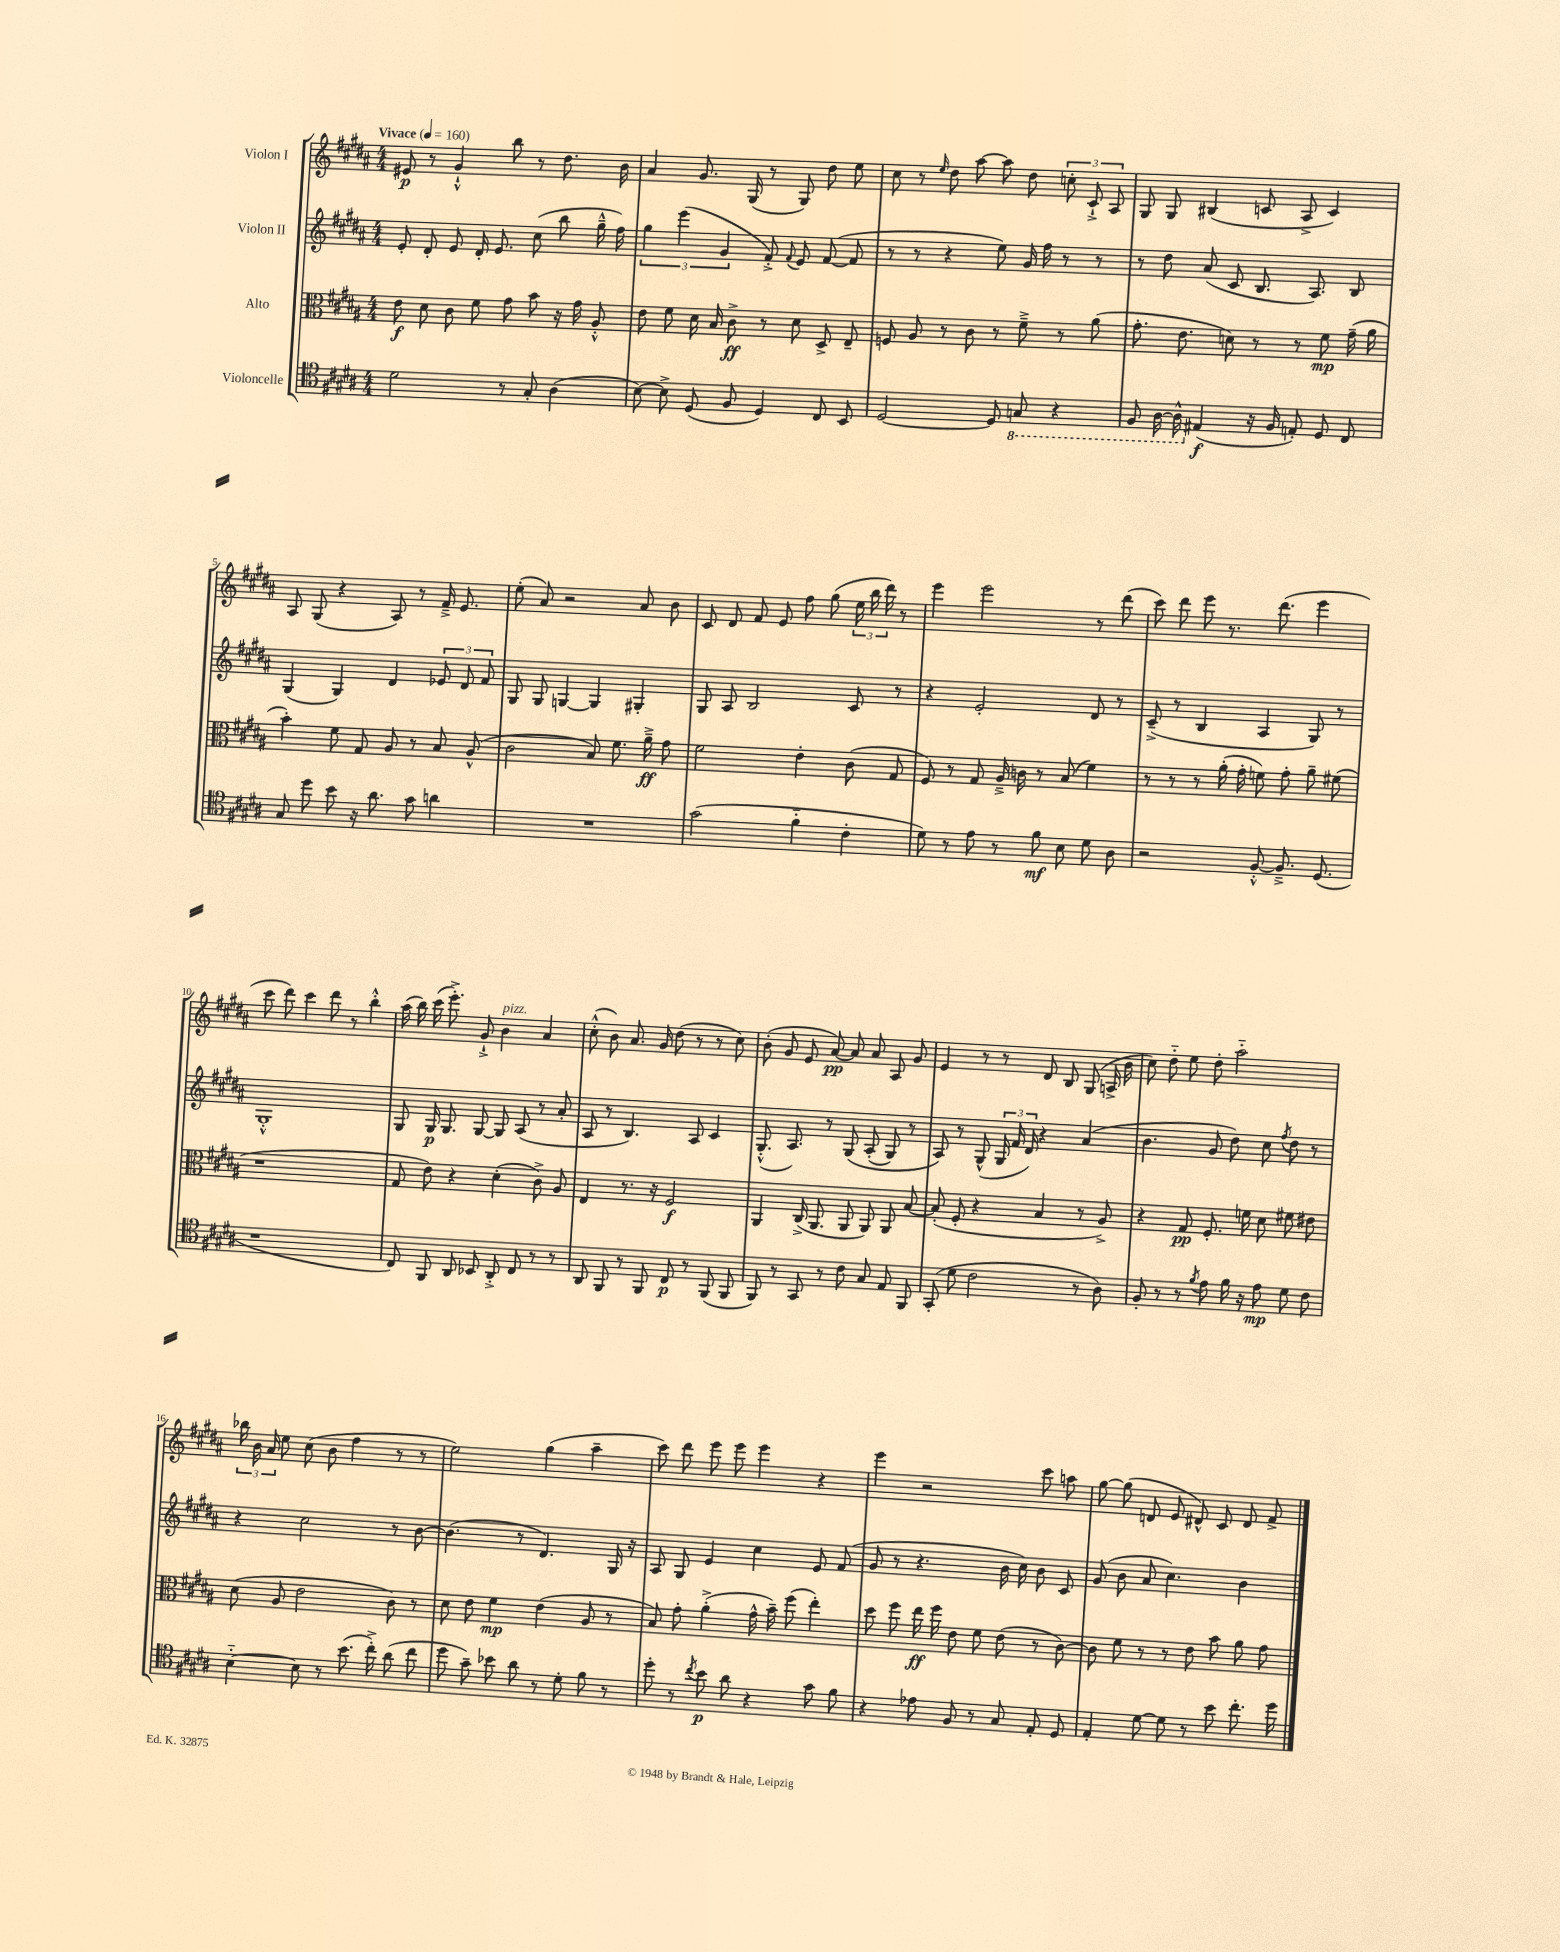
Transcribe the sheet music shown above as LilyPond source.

<<
\new StaffGroup <<
\new Staff = "s0" \with { instrumentName = "Violon I" } {
    \clef treble \key b \major \numericTimeSignature \time 4/4 \tempo "Vivace" 4 = 160
    \autoBeamOff eis'8\p r8 gis'4-!-^ b''8 r8 dis''8. b'16 |
    ais'4 gis'8. gis16( r8 gis8) dis''8 e''8 |
    cis''8 r8 \grace { e''16 } dis''8 ais''8~ ais''8 dis''8 \tuplet 3/2 { c''8-. cis'8-!-> ais8 } |
    gis8 gis8 bis4( c'8 ais8-> c'4) |
    ais8 gis8( r4 ais8) r8 fis'16---> e'8. |
    e''8-.( ais'8) r2 ais'8 b'8 |
    cis'8 dis'8 fis'8 e'8 fis''8 gis''8( \tuplet 3/2 { e''16 b''16 dis'''16) } r8 |
    e'''4 e'''2 r8 dis'''8( |
    cis'''8) dis'''8 e'''8 r8. dis'''8.( e'''4 |
    cis'''8 dis'''8) cis'''4 dis'''8 r8 b''4-.-^ |
    ais''16( b''16) cis'''16( e'''8.-.->) gis'8-!-> b'4^\markup { \italic "pizz." } ais'4 |
    cis''8-.-^( b'8) ais'8. gis'16 dis''8( r8 r8 cis''8) |
    b'8-.( gis'8 e'8 ais'8~\pp) ais'8 ais'8 ais8 gis'8 |
    e'4 r8 r8 dis'8 b8 gis8( a16-> b'16 |
    cis''8) dis''8-_ e''8 dis''8-. ais''2-_ |
    \tuplet 3/2 { bes''16 b'16 ais'16 } e''8 cis''8( b'8 fis''4 r8 r8 |
    e''2) gis''4( ais''4-- |
    cis'''8) dis'''8 e'''8 e'''8 e'''4 r4 |
    e'''4 r2 cis'''8 a''8 |
    gis''8~ gis''8( d'8 e'8 dis'8-^) cis'8 dis'8 fis'8-> \bar "|." |
}
\new Staff = "s1" \with { instrumentName = "Violon II" } {
    \clef treble \key b \major \numericTimeSignature \time 4/4
    \autoBeamOff e'8-. dis'8-. e'8 dis'16-. e'8. cis''8( b''8 gis''16---^ fis''16) |
    \tuplet 3/2 { gis''4 e'''4( gis'4 } fis'8-.->) \appoggiatura { fis'8 } e'8 fis'8~( fis'8 |
    r8 r8 r4 e''8) gis'16 fis''16 r8 r8 |
    r8 dis''8 ais'8( cis'8 b8. ais8.) b8 |
    gis4( gis4) dis'4 \tuplet 3/2 { ees'8 dis'8 fis'8 } |
    gis8 gis8 g4~ g4 gis4-. |
    gis8 ais8 b2 cis'8 r8 |
    r4 e'2-. dis'8 r8 |
    cis'8--->( r8 b4 ais4 gis8) r8 |
    gis1-.-^ |
    gis8 gis16\p gis8. gis8~ gis8 ais8( r8 ais'8-. |
    ais8 r8 b4.) ais8 cis'4 |
    gis8.-.-^( ais8.) r8 gis8\( ais8-.( gis8) r8 |
    ais8\) r8 gis8-^( \tuplet 3/2 { gis16 fis'16 dis'16) } r4 ais'4( |
    b'4. gis'8 dis''8) cis''8 \acciaccatura { fis''8 } dis''8 r8 |
    r4 cis''2 r8 b'8~ |
    b'4.( r8 dis'4.) gis16 r16 |
    ais8 gis8 e'4 cis''4 e'8 fis'8( |
    gis'8 r8 r4. b'16 cis''16) b'8 cis'8 |
    gis'8( b'8 ais'8 cis''4.) b'4 \bar "|." |
}
\new Staff = "s2" \with { instrumentName = "Alto" } {
    \clef alto \key b \major \numericTimeSignature \time 4/4
    \autoBeamOff e'8\f dis'8 cis'8 fis'8 gis'8 b'8 r16 gis'16 ais8-.-^ |
    e'8 fis'8 dis'16 b16 cis'8->\ff r8 dis'8 dis8-> e8-- |
    f8 ais8 r8 cis'8 r8 fis'8---> r8 ais'8( |
    gis'8.-. e'8. d'8) r8 r8 fis'8\mp gis'16--( ais'16 |
    b'4-.) fis'8 gis8 ais8 r8 b8 ais8-^( |
    cis'2 b8) fis'8. ais'16--->\ff gis'8 |
    fis'2 e'4-. cis'8( gis8 |
    fis8) r8 gis8 ais16---> c'16 r8 b8( fis'4) |
    r8 r8 r8 ais'16-.( gis'16-. f'8) gis'8-. ais'8-- fis'8( |
    r1 |
    gis8 e'8) r4 dis'4-.( cis'8->) ais8 |
    e4 r8. r16 fis2\f |
    ais,4 cis16->( ais,8. ais,8 ais,8) ais,8 b8~ |
    b8-.( fis8-. r4 b4 r8 ais8->) |
    r4 gis8\pp fis8.-. f'16 dis'8 fis'8 eis'8 |
    dis'8( ais8 e'2 cis'8) r8 |
    dis'8 e'8 fis'4\mp e'4( ais8 r8 |
    b8) gis'8-. ais'4-.->( gis'16-^ b'16--) fis''8( e''4-.) |
    dis''8 fis''8 e''16\ff fis''16 e'8 fis'8 e'8( r8 cis'8~) |
    cis'8 fis'8 r8 r8 e'8 b'8 ais'8 gis'8 \bar "|." |
}
\new Staff = "s3" \with { instrumentName = "Violoncelle" } {
    \clef tenor \key b \major \numericTimeSignature \time 4/4
    \autoBeamOff dis'2 r8 gis8-. ais4( |
    b8~) b8-> dis8( fis8 dis4) cis8 b,8 |
    dis2~ dis8 \ottava #-1 g,8 r4 |
    fis,8 ais,16~ ais,16-^ \ottava #0 eis4\f( r16 fis16 e8-.) dis8 cis8 |
    gis8 dis''8 b'8 r16 ais'8. gis'8 a'4 |
    R1 |
    gis'2( fis'4-_ cis'4-. |
    dis'8) r8 e'8 r8 fis'8\mf b8 dis'8 ais8 |
    r2 fis8~-.-^ fis8.---> dis8.( |
    r1 |
    cis8) fis,8 ais,8 bes,8 ais,8-.-> cis8 r8 r8 |
    ais,8 fis,8 r8 fis,8 cis8\p r8 fis,8( fis,8 |
    fis,8) r8 gis,8 r8 cis'8 gis8 e8 fis,8 |
    gis,8-.( dis'8 cis'2 r8 ais8) |
    fis8-. r8 r8 \acciaccatura { fis'8 } e'8 fis'16 r16 e'8\mp dis'8 cis'8 |
    b4~-_ b8 r8 b'8.( cis''16-.->) ais'8( cis''8 |
    dis''8 gis'8--) bes'8 ais'8 r8 dis'8-. fis'8 r8 |
    dis''8-. r8 \acciaccatura { cis''8 } b'8\p ais'8 r4 gis'8 fis'8 |
    r4 ees'8 fis8 r8 gis8 e8-. dis8 |
    e4-. dis'8~ dis'8 r8 b'8 cis''8.-. dis''16 \bar "|." |
}
>>
>>
